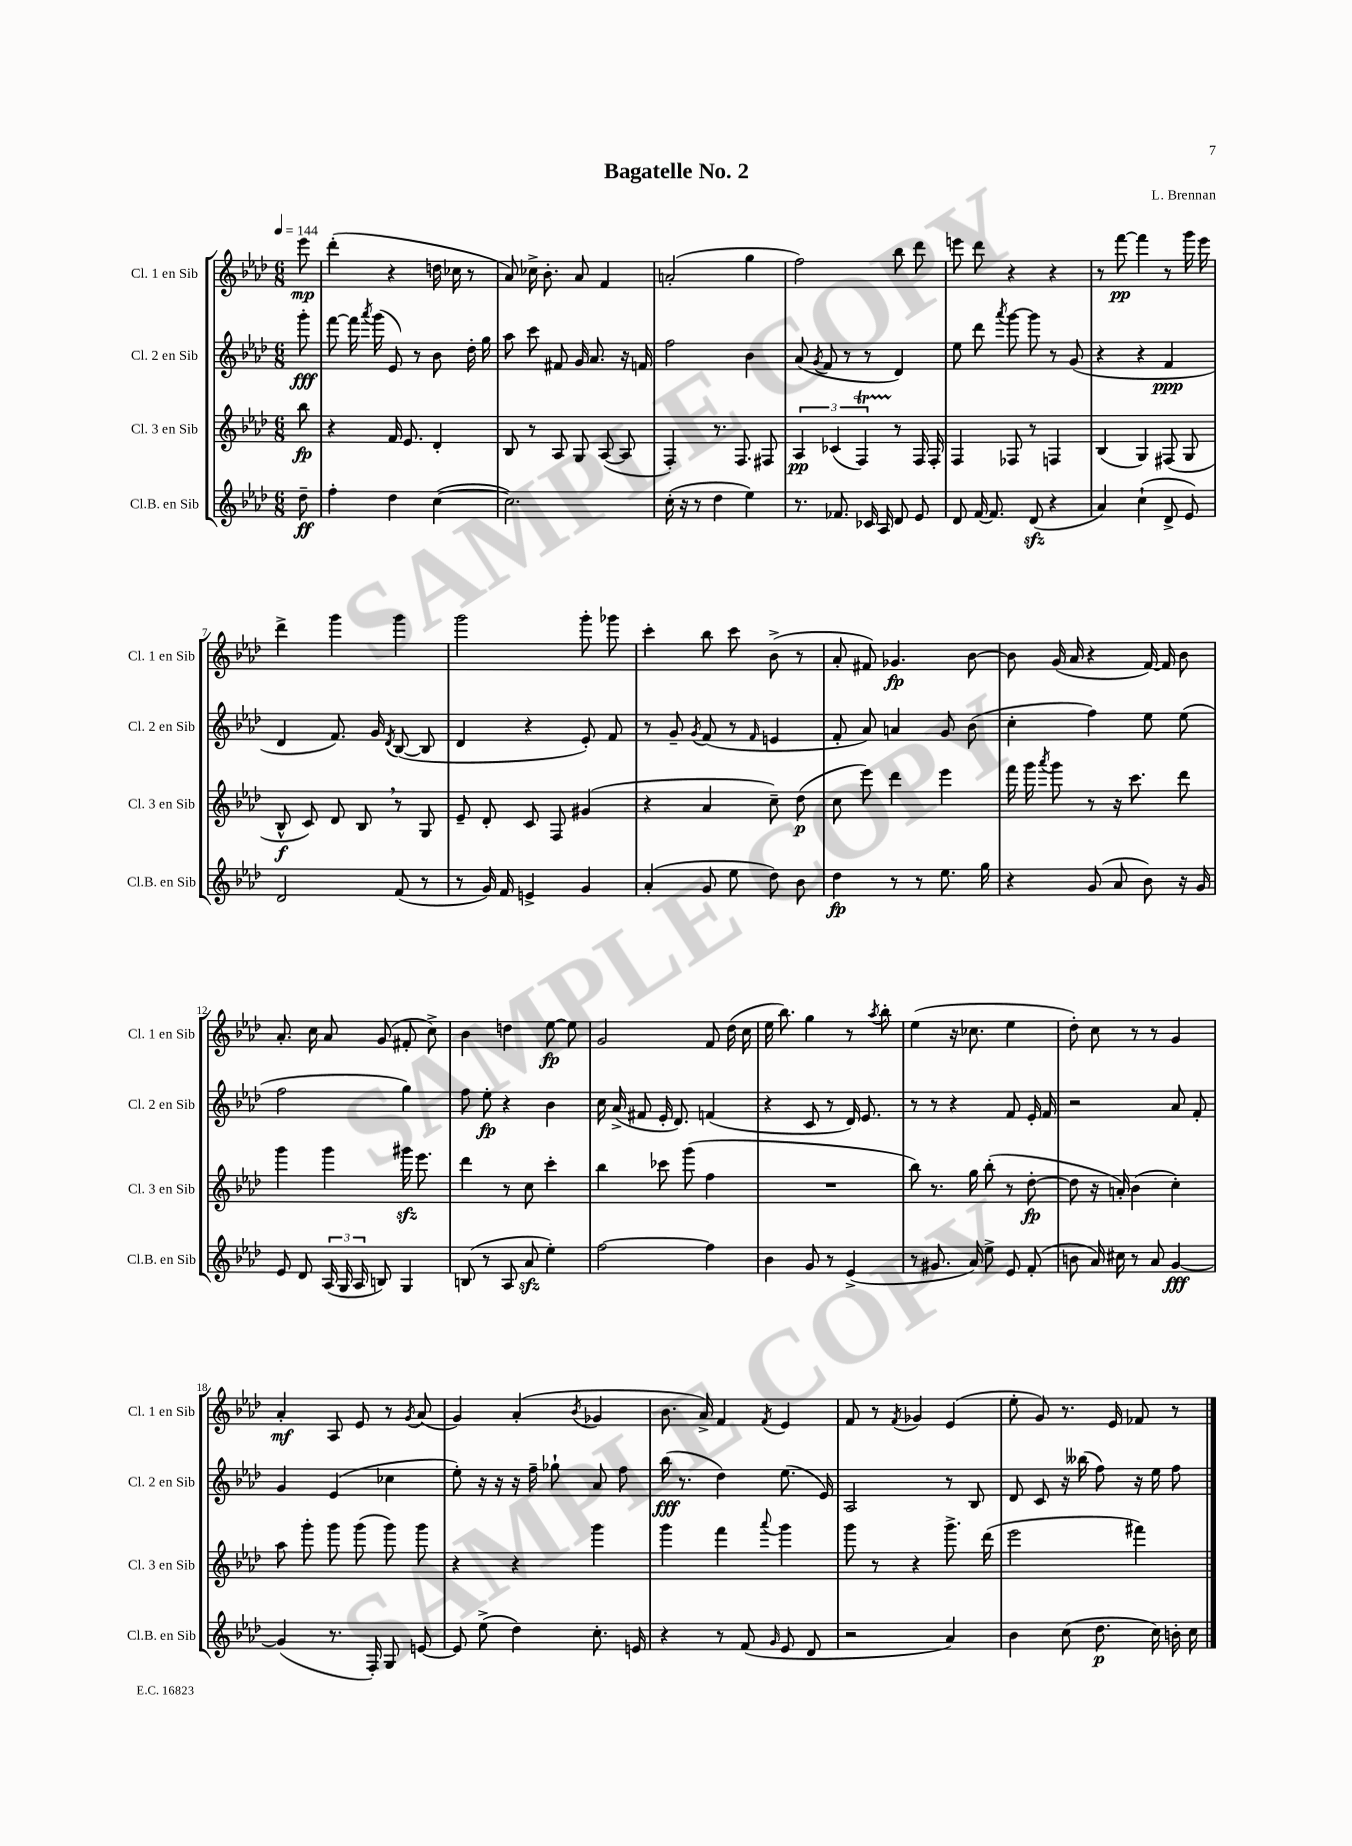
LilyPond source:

\header { title = "Bagatelle No. 2" composer = "L. Brennan" }
<<
\new StaffGroup <<
\new Staff = "s0" \with { instrumentName = "Cl. 1 en Sib" shortInstrumentName = "Cl. 1 en Sib" } {
    \clef treble \key aes \major \numericTimeSignature \time 6/8 \partial 8 \tempo 4 = 144
    \autoBeamOff ees'''8\mp |
    des'''4-.( r4 d''16 ces''16 r8 |
    aes'8) ces''16-> bes'8.-. aes'8 f'4 |
    a'2-.( g''4 |
    f''2) bes''8 des'''8 |
    e'''8 des'''8 r4 r4 |
    r8 f'''8~\pp f'''4 r8 g'''16 ees'''16 |
    des'''4-> g'''4 g'''4 |
    g'''2 g'''8-. ges'''8 |
    c'''4-. bes''8 c'''8 bes'8->( r8 |
    aes'8-. fis'8) ges'4.\fp bes'8~ |
    bes'8 g'16( aes'16 r4 f'16~) f'16 bes'8 |
    aes'8.-. c''16 aes'8 g'8( fis'8-. c''8->) |
    bes'4 d''4 ees''8~\fp ees''8 |
    g'2 f'8 des''16( c''16 |
    ees''16 bes''8.) g''4 r8 \acciaccatura { aes''8 } bes''8-. |
    ees''4( r16 ces''8. ees''4 |
    des''8-.) c''8 r8 r8 g'4 |
    aes'4-.\mf aes8 ees'8 r8 \acciaccatura { g'8 } aes'8( |
    g'4) aes'4-.( \acciaccatura { bes'8 } ges'4 |
    bes'8. aes'16->) f'4 \acciaccatura { f'8 } ees'4 |
    f'8 r8 \acciaccatura { f'8 } ges'4 ees'4( |
    ees''8-. g'8) r8. ees'16 fes'8 r8 \bar "|." |
}
\new Staff = "s1" \with { instrumentName = "Cl. 2 en Sib" shortInstrumentName = "Cl. 2 en Sib" } {
    \clef treble \key aes \major \numericTimeSignature \time 6/8 \partial 8
    \autoBeamOff g'''8-.\fff |
    f'''8~ f'''16 \acciaccatura { aes'''8 } g'''16( ees'8) r8 bes'8 des''16-. g''16 |
    aes''8 c'''8 fis'8 g'16 aes'8. r16 f'16 |
    f''2 bes'4 |
    aes'8( \acciaccatura { g'8 } f'8 r8 r8 des'4) |
    ees''8 des'''8 \acciaccatura { aes'''8 } g'''8~ g'''8 r8 g'8( |
    r4 r4 f'4\ppp |
    des'4 f'8.) g'16 \acciaccatura { des'8 } bes8~( bes8 |
    des'4 r4 ees'8-.) f'8 |
    r8 g'8-- \acciaccatura { g'8 } f'8( r8 \grace { f'16 } e'4 |
    f'8-. aes'8) a'4 g'8 bes'8( |
    c''4-. f''4) ees''8 ees''8( |
    f''2 g''4) |
    f''8 ees''8-.\fp r4 bes'4 |
    c''16 aes'16->( fis'8 ees'16-. des'8.) f'4( |
    r4 c'8 r8 des'16) ees'8. |
    r8 r8 r4 f'8 ees'16-. f'16 |
    r2 aes'8 f'8-. |
    g'4 ees'4( ces''4 |
    ees''8-.) r16 r16 r16 f''16-- ges''8-! aes'8 f''8 |
    bes''16\fff( r8. des''4) ees''8.( ees'16) |
    aes2 r8 bes8 |
    des'8 c'8 r16 beses''16( f''8) r16 ees''16 f''8 \bar "|." |
}
\new Staff = "s2" \with { instrumentName = "Cl. 3 en Sib" shortInstrumentName = "Cl. 3 en Sib" } {
    \clef treble \key aes \major \numericTimeSignature \time 6/8 \partial 8
    \autoBeamOff bes''8\fp |
    r4 f'16 ees'8. des'4-. |
    bes8 r8 aes8 g8 aes8~( aes8 |
    f4-.) r8. f8. fis8 |
    \tuplet 3/2 { aes4\pp ces'4( f4\startTrillSpan) } r8\stopTrillSpan f16 f16-. |
    f4 fes8 r8 f4 |
    bes4( g4) fis8( g8 |
    bes8-^\f c'8) des'8 bes8 \breathe r8 g8 |
    ees'8-- des'8-. c'8 f8 gis'4( |
    r4 aes'4 c''8--) des''8\p( |
    c''8 ees'''8) des'''4 ees'''4 |
    f'''16 g'''16 \acciaccatura { aes'''8 } g'''8 r8 r16 c'''8. des'''8 |
    g'''4 g'''4 gis'''16\sfz ees'''8. |
    des'''4 r8 c''8 c'''4-. |
    bes''4 ces'''8 g'''8( f''4 |
    R2. |
    bes''8) r8. g''16 bes''8-.( r8 des''8~-.\fp |
    des''8 r16 a'16-.) bes'4( c''4-.) |
    aes''8 g'''8-. g'''8 g'''8( g'''8) g'''8 |
    r4 r4 g'''4 |
    g'''4 f'''4 \appoggiatura { aes'''8 } g'''4 |
    g'''8 r8 r4 g'''8.-> des'''16( |
    ees'''2 fis'''4) \bar "|." |
}
\new Staff = "s3" \with { instrumentName = "Cl.B. en Sib" shortInstrumentName = "Cl.B. en Sib" } {
    \clef treble \key aes \major \numericTimeSignature \time 6/8 \partial 8
    \autoBeamOff des''8--\ff |
    f''4-. des''4 c''4~( |
    c''2.) |
    c''16-.( r16 r8 des''4 ees''4) |
    r8. fes'8. ces'16 aes16 des'8 ees'8 |
    des'8 f'16~ f'8. des'8\sfz( r4 |
    aes'4) c''4-!( des'8-> ees'8) |
    des'2 f'8( r8 |
    r8 g'16) f'16 e'4-> g'4 |
    aes'4-.( g'8 ees''8 des''8) bes'8 |
    des''4\fp r8 r8 ees''8. g''16 |
    r4 g'8( aes'8 bes'8) r16 g'16 |
    ees'8 des'8 \tuplet 3/2 { aes16( g16 aes16 } b8) g4 |
    b8( r8 aes8 aes'8\sfz ees''4-.) |
    f''2~ f''4 |
    bes'4 g'8 r8 ees'4->( |
    r8 gis'8. aes'16) ees''8-> ees'8 f'8-.( |
    b'8 aes'16) cis''16 r8 aes'8 g'4~\fff |
    g'4( r8. f16-.) g8 e'8~ |
    e'8 ees''8->( des''4) c''8.-. e'16 |
    r4 r8 f'8( \grace { g'16 } ees'8 des'8 |
    r2 aes'4) |
    bes'4 c''8( des''8.\p c''16) b'16-. c''16 \bar "|." |
}
>>
>>
